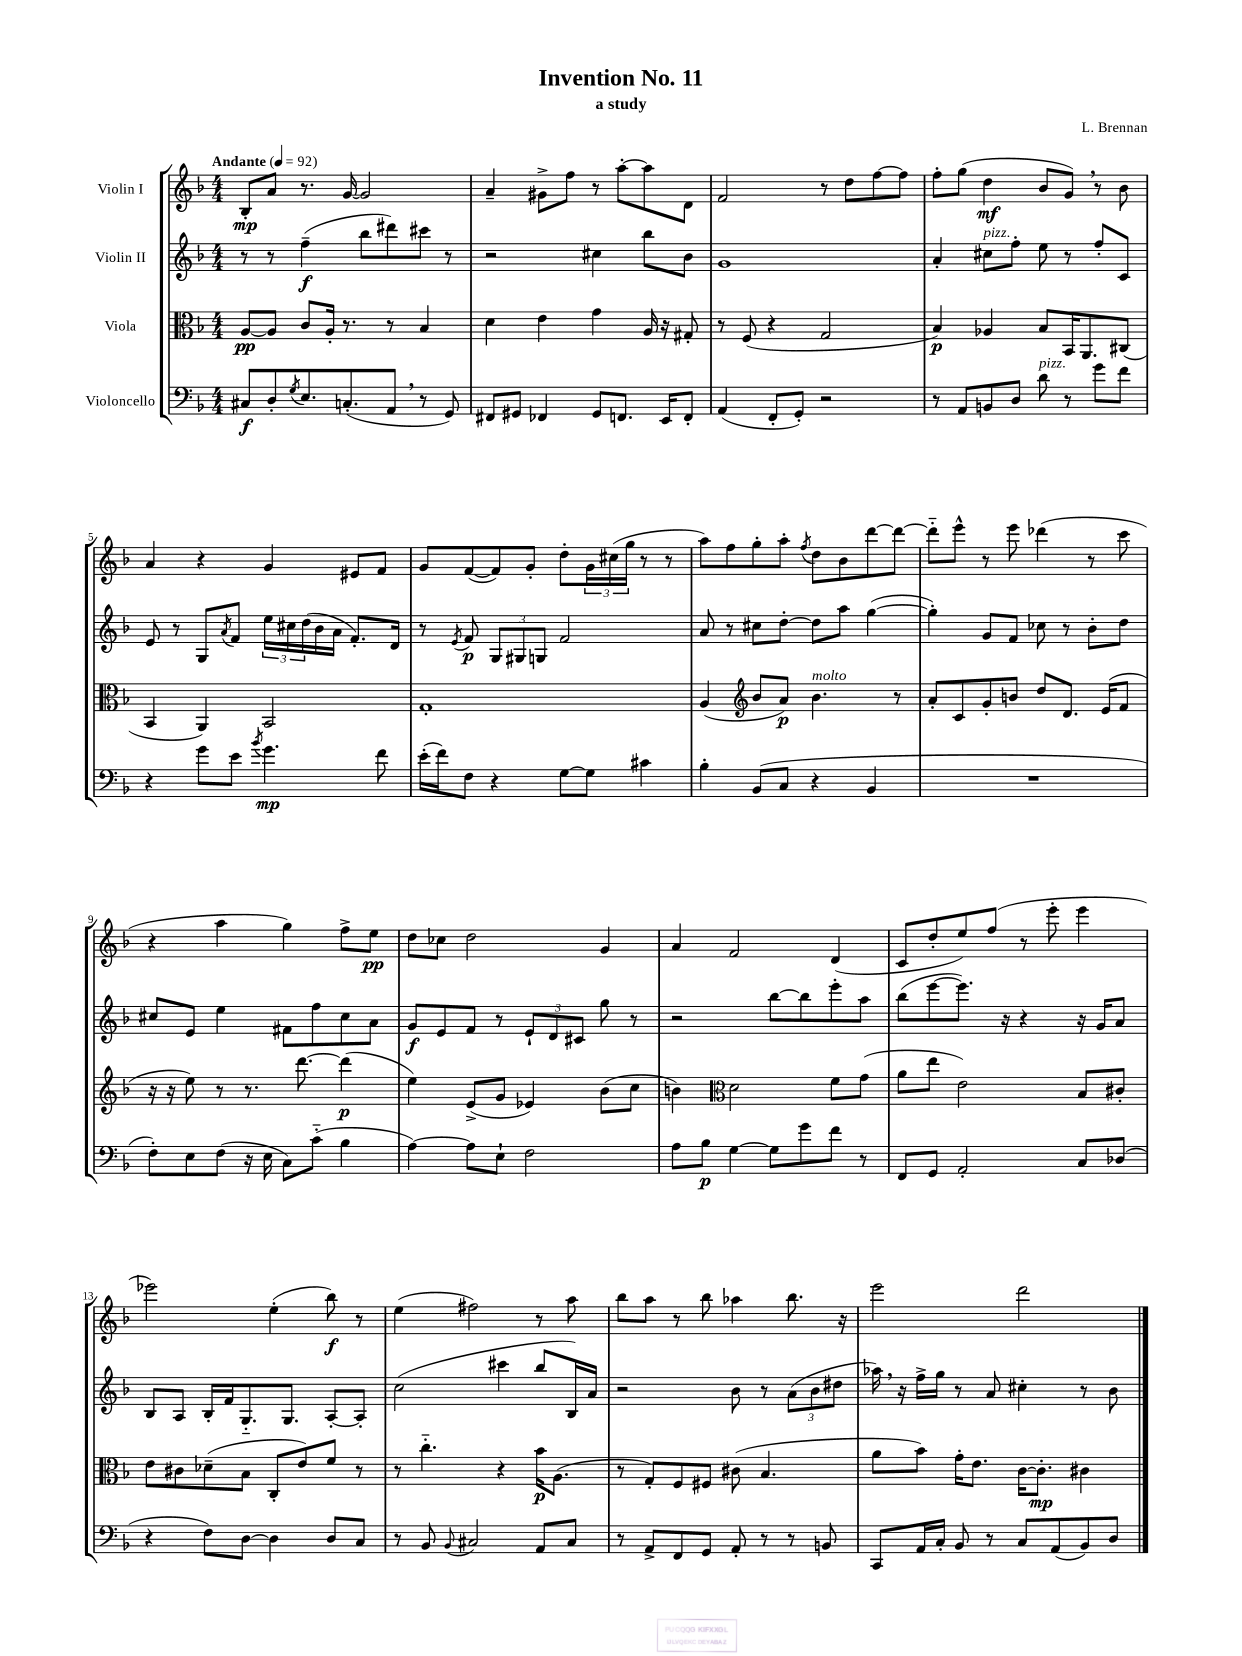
\header { title = "Invention No. 11" composer = "L. Brennan" subtitle = "a study" }
<<
\new StaffGroup <<
\new Staff = "s0" \with { instrumentName = "Violin I" } {
    \clef treble \key f \major \numericTimeSignature \time 4/4 \tempo "Andante" 4 = 92
    bes8-.\mp a'8 r8. g'16~ g'2 |
    a'4-- gis'8-> f''8 r8 a''8~-. a''8 d'8 |
    f'2 r8 d''8 f''8~ f''8 |
    f''8-. g''8( d''4\mf bes'8 g'8) \breathe r8 bes'8 |
    a'4 r4 g'4 eis'8 f'8 |
    g'8 f'8~( f'8) g'8-. d''8-. \tuplet 3/2 { g'16 cis''16( g''16 } r8 r8 |
    a''8) f''8 g''8-. a''8-. \acciaccatura { f''8 } d''8 bes'8 d'''8~ d'''8~ |
    d'''8-_ e'''8-^ r8 e'''8 des'''4( r8 c'''8 |
    r4 a''4 g''4) f''8-> e''8\pp |
    d''8 ces''8 d''2 g'4 |
    a'4 f'2 d'4( |
    c'8 d''8-. e''8) f''8( r8 e'''8-. e'''4 |
    ees'''2) e''4-.( bes''8\f) r8 |
    e''4( fis''2) r8 a''8 |
    bes''8 a''8 r8 bes''8 aes''4 bes''8. r16 |
    e'''2 d'''2 \bar "|." |
}
\new Staff = "s1" \with { instrumentName = "Violin II" } {
    \clef treble \key f \major \numericTimeSignature \time 4/4
    r8 r8 f''4--\f( bes''8 dis'''8) cis'''8 r8 |
    r2 cis''4 bes''8 bes'8 |
    g'1 |
    a'4-. cis''8^\markup { \italic "pizz." } f''8-. e''8 r8 f''8-. c'8 |
    e'8 r8 g8 \acciaccatura { a'8 } f'8 \tuplet 3/2 { e''16 cis''16 d''16( } bes'16 a'16 f'8.-.) d'16 |
    r8 \acciaccatura { e'8 } f'8\p \tuplet 3/2 { g8 gis8 g8 } f'2 |
    a'8 r8 cis''8 d''8~-. d''8 a''8 g''4~( |
    g''4-.) g'8 f'8 ces''8 r8 bes'8-. d''8 |
    cis''8 e'8 e''4 fis'8 f''8 cis''8 a'8 |
    g'8\f e'8 f'8 r8 \tuplet 3/2 { e'8-! d'8 cis'8 } g''8 r8 |
    r2 bes''8~ bes''8 e'''8-. a''8 |
    bes''8( e'''8~ e'''8.) r16 r4 r16 g'16 a'8 |
    bes8 a8 bes16-. f'16 g8.-_ g8. a8~-. a8-. |
    c''2( cis'''4 bes''8 bes16) a'16 |
    r2 bes'8 r8 \tuplet 3/2 { a'8( bes'8 dis''8 } |
    aes''16) \breathe r16 f''16-> g''16 r8 a'8 cis''4-. r8 bes'8 \bar "|." |
}
\new Staff = "s2" \with { instrumentName = "Viola" } {
    \clef alto \key f \major \numericTimeSignature \time 4/4
    a8~\pp a8 c'8 a16-. r8. r8 bes4 |
    d'4 e'4 g'4 a16 r16 gis8-. |
    r8 f8( r4 g2 |
    bes4\p) aes4 bes8 bes,16 a,8. cis8( |
    bes,4 a,4) bes,2 |
    g1-. |
    a4( \clef treble bes'8 a'8\p) bes'4.^\markup { \italic "molto" } r8 |
    a'8-. c'8 g'8-. b'8 d''8 d'8. e'16( f'8 |
    r16 r16 e''8) r8 r8. d'''8.~ d'''4\p( |
    e''4) e'8->( g'8 ees'4) bes'8( c''8 |
    b'4) \clef alto d'2 f'8 g'8( |
    a'8 e''8 e'2) bes8 cis'8-. |
    e'8 cis'8 des'8--( bes8 c8-. e'8) f'8 r8 |
    r8 c''4.-_ r4 bes'16\p a8.( |
    r8 g8-.) f8 fis8 cis'8( bes4. |
    a'8 bes'8) g'16-. e'8. c'16~ c'8.-.\mp cis'4 \bar "|." |
}
\new Staff = "s3" \with { instrumentName = "Violoncello" } {
    \clef bass \key f \major \numericTimeSignature \time 4/4
    cis8\f d8-. \acciaccatura { g8 } e8. c8.-.( a,8 \breathe r8 g,8) |
    fis,8 gis,8 fes,4 gis,8 f,8. e,16 f,8-. |
    a,4( f,8-. g,8-.) r2 |
    r8 a,8 b,8 d8 d'8^\markup { \italic "pizz." } r8 g'8 f'8 |
    r4 g'8 e'8 \acciaccatura { bes'8 } g'4.\mp f'8 |
    e'16-.( f'16) f8 r4 g8~ g8 cis'4 |
    bes4-. bes,8( c8 r4 bes,4 |
    R1 |
    f8-.) e8 f8( r16 e16 c8) c'8-_( bes4 |
    a4~) a8 e8-! f2 |
    a8 bes8\p g4~ g8 g'8 f'8 r8 |
    f,8 g,8 a,2-. c8 des8( |
    r4 f8) d8~ d4 d8 c8 |
    r8 bes,8 \appoggiatura { bes,8 } cis2 a,8 cis8 |
    r8 a,8-> f,8 g,8 a,8-. r8 r8 b,8 |
    c,8 a,16 c16-. bes,8 r8 c8 a,8( bes,8) d8 \bar "|." |
}
>>
>>
